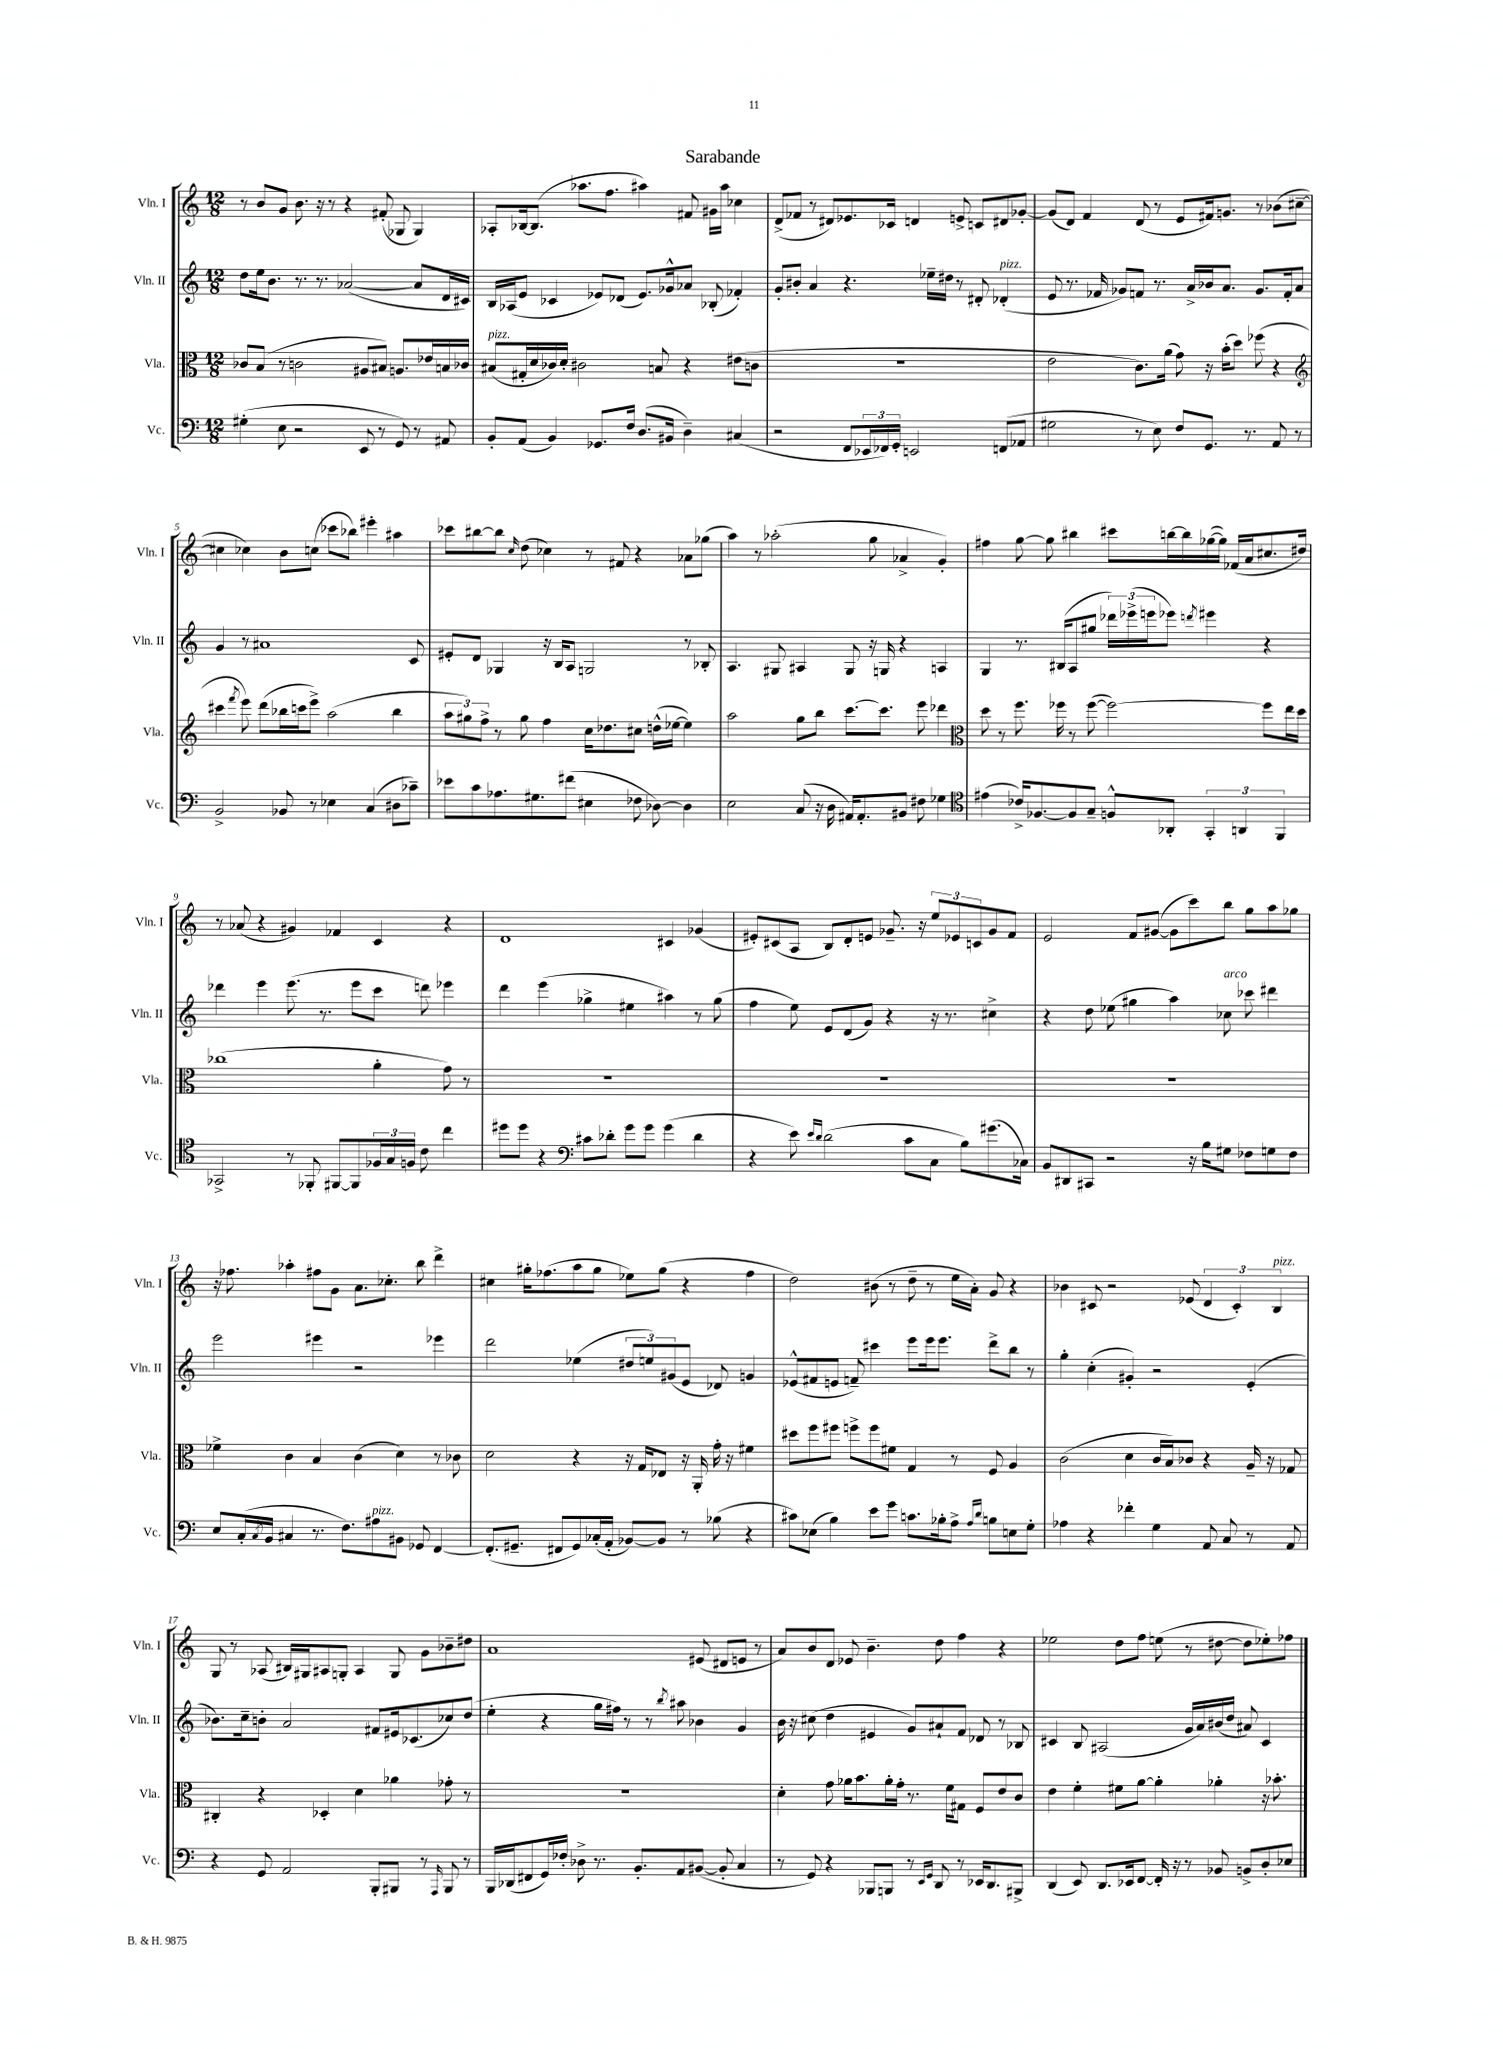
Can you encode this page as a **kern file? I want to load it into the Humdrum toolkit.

**kern	**kern	**kern	**kern
*staff4	*staff3	*staff2	*staff1
*clefF4	*clefC3	*clefG2	*clefG2
*k[]	*k[]	*k[]	*k[]
*M12/8	*M12/8	*M12/8	*M12/8
(4G#'	8c-	8dd	8r
.	(8B	16ee	8b
.	.	8.b	.
8E	8r	.	8g
2r	2c	8.r	8.b
.	.	8.r	16r
.	.	.	8r
.	.	([2a-	4r
8EE	8A#	.	.
8r	8B#)	.	(8f#'
8GG)	8.A	.	8G-
8r	.	8a-]	4G-)
.	16e-	.	.
8AA#	16B	16d	.
.	16c-	16c#)	.
=	=	=	=
8BB'	(8B#	16B	8A-'
.	.	(16A-	.
(8AA	16G#'	8e	[16B-
.	16d	.	(8.B-]
4BB)	16c-)	4c-	.
.	16d'	.	.
.	2c#	.	8.aa-
8.GG-	.	8e-)	.
.	.	.	8.ff
.	.	(8d-	.
16F	.	.	.
(8.D	.	8.e-)	4aa#)
.	8B	.	.
16BB#	.	16g-^^	.
4D~)	4r	8a-	8f#
.	.	(8B-'	16g#
.	.	.	16aa#
(4C#	(8e#	4f-')	4cc-
.	8c	.	.
=	=	=	=
2r	1.r	8g'	(8d^
.	.	8b#'	8f-
.	.	4a	8r
.	.	.	8d#)
8FF	.	4.r	8.e-
24EE-	.	.	.
24FF-)	.	.	.
.	.	.	16c-
24GG'	.	.	.
2EE	.	.	4d
.	.	16ee-~	.
.	.	16dd#	.
.	.	8r	8e^
.	.	8d#'	8c
(8FF	.	(4d-'	8d#
8AA-	.	.	[8g-'
=	=	=	=
2G#	2e	8e	(8g-]
.	.	8.r	8d)
.	.	.	4f
.	.	16f-	.
.	.	8g-)	.
8r	8.c)	8f	(8d
8E)	.	8.r	8r
.	(16a	.	.
8F	8g)	.	8e
.	.	16a^	.
8.GG	16r	16b-	16f#)
.	(16b'	8.a	8.g
.	8dd)	.	.
8.r	.	.	.
.	(8ff-	8.g-	8r
8AA	4r	.	(8b-
.	.	16f'	.
8r	.	8a	[8cc#~
=	=	=	=
*	*clefG2	*	*
2BB^	4ccc#	4g	4cc#]
.	8qfff	.	.
.	8eee)	8r	4cc-)
.	(8ddd	1a#	.
8BB-	16bb-	.	8b
.	16ccc	.	.
8r	8eee^)	.	(8cc
4E-	(2aa	.	8ccc-
.	.	.	8bb-)
(4C	.	.	4eee#'
8D#	4bb-	.	4aa#
8c-~)	.	8c	.
=	=	=	=
8e-	12aa	8e#'	8ccc-
.	12gg#)	.	.
8c	.	8d	[8bb#
.	12ff^	.	.
8.A-	8r	4G-	8bb#]
.	.	.	16qqcc
.	8gg#	.	(8dd
8.G#	.	.	.
.	4ff	16r	4cc-)
.	.	16B	.
(8f#	.	8A	.
4E#	16cc	2G	8r
.	8.dd-	.	.
.	.	.	8f#
8F-	8cc#	.	4r
[8D-)	(16dd^^	.	.
.	[16ee-	.	.
4D-]	4ee-])	8r	8a-
.	.	8B-'	(8gg-
=	=	=	=
2E	2aa	4.A	4aa)
.	.	.	8r
.	.	8G#	(2aa-'
(8C	8gg	4A#	.
16r	8bb	.	.
16D	.	.	.
16AA#)	[8.ccc	8G#	.
8.AA#'	.	.	.
.	.	16r	8gg
.	8.ccc]	16G	.
8BB#	.	4r	4a-^
8F#	8eee	.	.
4G-	4ddd-	4A	4g')
=	=	=	=
*clefC4	*clefC3	*	*
(4e#	8dd	4G	4ff#
.	8r	.	.
16c-^)	8.ff	8.r	[8gg
[8.F-	.	.	.
.	.	.	8gg]
.	16ff-	(16B#	.
8F-]	8r	8A	4bb#
8G~	([8ff-	8gg#	.
8F^^	2ff-_)	24ddd-)	8ccc#
.	.	(24eee-^	.
.	.	24eee	.
8AA-'	.	8eee-)	[16bb
.	.	.	16bb]
.	.	8qddd	.
6GG'	.	4eee#	([16gg-
.	.	.	16gg-])
.	.	.	(16f-
6AA	.	.	.
.	.	.	16a
.	8ff-]	4r	8.cc#
6FF	.	.	.
.	16ee	.	.
.	16dd	.	16dd#)
=	=	=	=
2GG-^	(1cc-	4ddd-	8r
.	.	.	(8a-
.	.	4eee	4r
8r	.	(8.eee	4g#)
8FF-'	.	.	.
.	.	8.r	.
[8FF#	.	.	4f-
8FF#]	.	8eee	.
24F-	4a'	8ccc	4c
24G	.	.	.
24F	.	.	.
8c	.	8ddd)	.
4cc	8g)	4eee-	4r
.	8r	.	.
=	=	=	=
8dd#	1.r	4ddd	1d
8dd#	.	.	.
4r	.	(4eee	.
*clefF4	*	*	*
8c#	.	4gg-^	.
8d-'	.	.	.
8g	.	4ee#	.
8g	.	.	.
(4g	.	4aa#)	4c#
4d-	.	8r	(4g-
.	.	(8gg-	.
=	=	=	=
4r	1.r	4ff	8e#')
.	.	.	(8c#
8e)	.	8ee)	8A
16qqe	.	.	.
16qqd	.	.	.
(2d	.	8e	8B)
.	.	(8d	8d'
.	.	8g)	8e
.	.	4r	8.g-~
8c	.	.	.
.	.	.	16r
8C	.	16r	12ee
.	.	8.r	.
.	.	.	12e-
8B)	.	.	.
.	.	.	12c
(8.g#	.	4cc#^	8g-
.	.	.	8f
16C-)	.	.	.
=	=	=	=
8BB	1.r	4r	2e
8DD#	.	.	.
8CC#	.	8dd	.
2r	.	(8ee-	.
.	.	4gg#	8f
.	.	.	([8g#
.	.	4aa)	8g#]
16r	.	.	8ccc)
16B	.	.	.
8G#	.	8cc-	8bb
8F-	.	8ccc-	8gg
8G	.	4ddd#	8aa
8F-	.	.	8gg-
=	=	=	=
8E	4f-^	2eee	16r
.	.	.	8.ff-
(16C'	.	.	.
8qC	.	.	.
16BB	.	.	.
4C#	4c	.	4aa-'
8.r	4B	4eee#	8ff#
.	.	.	8g
8.F)	.	.	.
.	(4c	2r	8.a
8A#	.	.	.
.	.	.	8.cc-'
8BB#	4d)	.	.
8GG-	.	.	8bb
[4FF	8r	4eee-	4ddd^
.	8c-	.	.
=	=	=	=
(8.FF']	2d	2ddd	4cc#
8.GG#~	.	.	.
.	.	.	16gg#'
.	.	.	(8.ff-
8FF#	.	.	.
8GG#)	4r	(4ee-	8aa
(16C-'	.	.	8gg#
16AA'	.	.	.
[8BB-)	16r	12dd#	8ee-)
.	16G	.	.
.	.	12ee)	.
8BB-]	8E-	.	(8gg#
.	.	(12g#	.
8r	16r	8e	4r
.	16AA'	.	.
(8B-	16g'	8d-)	.
.	16r	.	.
4r	4f#	4g	4ff-
=	=	=	=
8c#)	8dd#	(8e-^^	2dd)
(8E-	8ff	8f#	.
4B)	8ff#	8e	.
.	8ff^	8f~)	.
8e	8ff	4ccc#	(8b#
8g	8f#	.	8r
8.c	4G	8eee	8dd~
.	.	16eee	8r
16B-'	.	8.eee	.
8A^	8r	.	16ee
.	.	.	16a')
16qqA	.	.	.
16qqd	.	.	.
8B	8F	8ddd^	8g
8E	4A	8bb	4r
8G'	.	8r	.
=	=	=	=
4A-	(2c	4gg'	4b-
4r	.	(4cc'	8c#
.	.	.	2r
4f-'	4d	4g#')	.
4G	16c	2r	.
.	16B)	.	.
.	8c-	.	(8e-
8AA	4r	.	6d
8C	.	.	.
.	.	.	6c#')
8r	16A~	(4e'	.
.	16r	.	.
.	.	.	6B
8AA	8G-	.	.
=	=	=	=
4r	4C#'	8.b-)	8G
.	.	.	8r
.	.	16cc~	.
8GG	4r	8b'	(8A-
2AA	.	2a	16B#)
.	.	.	16G#
.	4D-'	.	8A#
.	.	.	8G'
.	4d	.	4A#
8BBB'	.	8f#	.
8BBB#	4a-	16e#	8G
.	.	(8.c-	.
8r	.	.	8g
16qqAAA	.	.	.
8BBB#	8g-'	8cc-)	8b-~
8r	8r	(8dd	8dd#
=	=	=	=
16BBB	1.r	4ee'	1a
(16DD-	.	.	.
8FF#	.	.	.
16GG)	.	4r	.
16F-'	.	.	.
8D-^	.	.	.
8.r	.	16gg	.
.	.	16ff#)	.
.	.	8r	.
8.BB'	.	.	.
.	.	8r	.
.	.	8qbb	.
8AA	.	8aa#	.
([8BB#	.	4b-	(8e#
8BB#']	.	.	8d#
4C	.	4g	8e
.	.	.	8r
=	=	=	=
8r	4d'	16b	8a)
.	.	16r	.
8GG)	.	(8cc#	8b
4r	8g	4dd	8d
.	16a-	.	8e-
.	8.b	.	.
8BBB-	.	4e#	4.b~
8BBB	16a-'	.	.
.	16g'	.	.
8r	8.r	8g)	.
16qqEE	.	.	.
16qqGG	.	.	.
8DD	.	8a#`	8dd
.	16f	.	.
8r	8G#	8f	4ff
16EE-	8F	8d-	.
8.DD	.	.	.
.	8e	8r	4r
8BBB#^	8c	8B-	.
=	=	=	=
(4DD	4e	4c#	2ee-
8EE)	4f'	8B	.
8.DD	.	(2A#	.
.	8f#	.	8dd
16EE-	.	.	.
[8FF	[8a	.	8ff
16FF']	4a']	.	(8ee
16r	.	.	.
8r	.	16g	8r
.	.	16a)	.
8BB-	4a-'	(16b#	[8dd#
.	.	16dd	.
8BB^	.	8a#)	8dd#]
8D'	16r	4c#	8ee-')
.	8.b-'	.	.
8E-	.	.	8ff-
==	==	==	==
*-	*-	*-	*-
